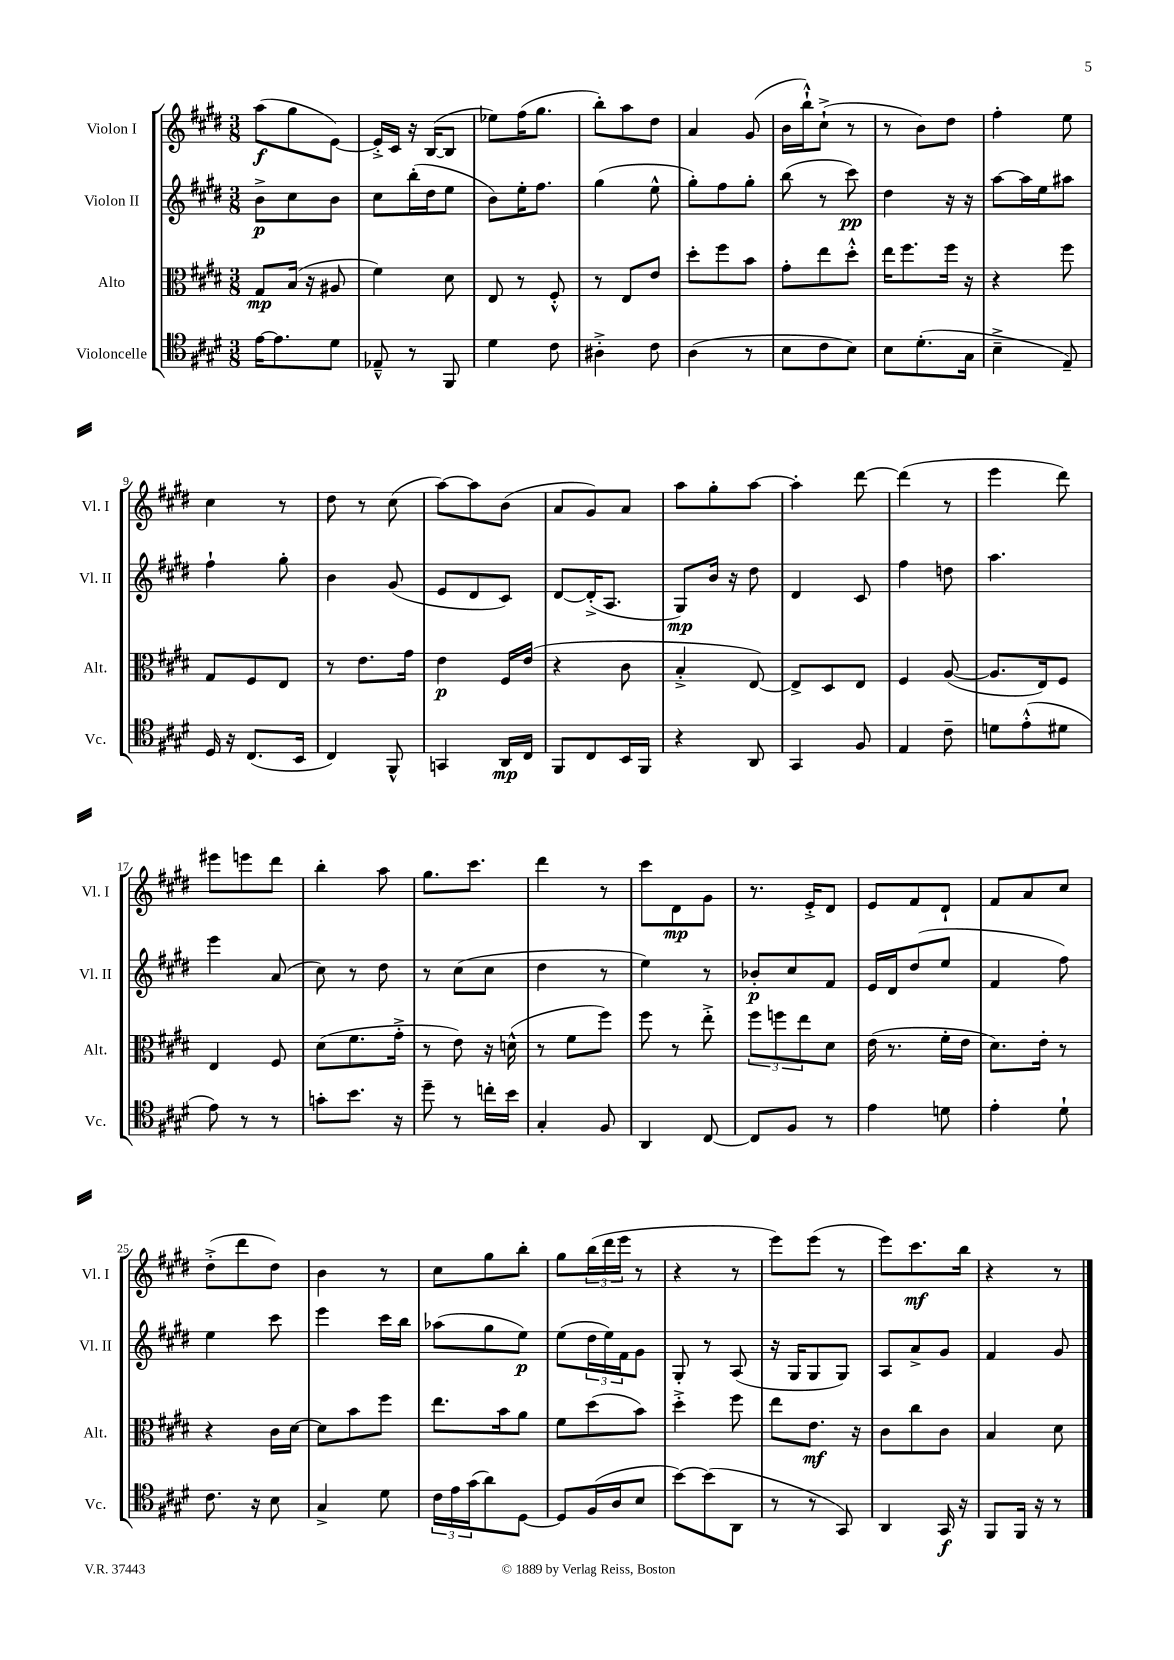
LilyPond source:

<<
\new StaffGroup <<
\new Staff = "s0" \with { instrumentName = "Violon I" shortInstrumentName = "Vl. I" } {
    \clef treble \key e \major \numericTimeSignature \time 3/8
    a''8\f( gis''8 e'8~) |
    e'16-.-> cis'16 r16 b16~( b8 |
    ees''8) fis''16( gis''8. |
    b''8-.) a''8 dis''8 |
    a'4 gis'8( |
    b'16 b''16-!-^) cis''8-!->( r8 |
    r8 b'8) dis''8 |
    fis''4-. e''8 |
    cis''4 r8 |
    dis''8 r8 cis''8( |
    a''8~) a''8 b'8( |
    a'8 gis'8) a'8 |
    a''8 gis''8-. a''8~ |
    a''4-. dis'''8~ |
    dis'''4( r8 |
    e'''4 dis'''8) |
    eis'''8 e'''8 dis'''8 |
    b''4-. a''8 |
    gis''8. cis'''8. |
    dis'''4 r8 |
    cis'''8 dis'8\mp gis'8 |
    r8. e'16-.-> dis'8 |
    e'8 fis'8 dis'8-! |
    fis'8 a'8 cis''8 |
    dis''8-.->( dis'''8 dis''8) |
    b'4 r8 |
    cis''8 gis''8 b''8-. |
    gis''8 \tuplet 3/2 { b''16( dis'''16 e'''16 } r8 |
    r4 r8 |
    e'''8) e'''8( r8 |
    e'''8) cis'''8.\mf b''16 |
    r4 r8 \bar "|." |
}
\new Staff = "s1" \with { instrumentName = "Violon II" shortInstrumentName = "Vl. II" } {
    \clef treble \key e \major \numericTimeSignature \time 3/8
    b'8->\p cis''8 b'8 |
    cis''8 b''16-.( dis''16 e''8 |
    b'8) e''16-. fis''8. |
    gis''4( e''8-^ |
    gis''8-.) fis''8 gis''8-. |
    b''8( r8 cis'''8\pp) |
    dis''4 r16 r16 |
    a''8~ a''16 e''16 ais''8 |
    fis''4-! gis''8-. |
    b'4 gis'8( |
    e'8 dis'8 cis'8) |
    dis'8~ dis'16-.->( a8. |
    gis8\mp) b'16 r16 dis''8 |
    dis'4 cis'8 |
    fis''4 d''8 |
    a''4. |
    e'''4 a'8( |
    cis''8) r8 dis''8 |
    r8 cis''8( cis''8 |
    dis''4 r8 |
    e''4) r8 |
    bes'8-.\p cis''8 fis'8 |
    e'16 dis'16 dis''8( e''8 |
    fis'4 fis''8) |
    e''4 cis'''8 |
    e'''4 cis'''16 b''16 |
    aes''8( gis''8 e''8\p) |
    e''8( \tuplet 3/2 { dis''16 e''16) fis'16 } gis'8 |
    gis8-. r8 a8( |
    r16 gis16 gis8 gis8) |
    a8 a'8-> gis'8 |
    fis'4 gis'8 \bar "|." |
}
\new Staff = "s2" \with { instrumentName = "Alto" shortInstrumentName = "Alt." } {
    \clef alto \key e \major \numericTimeSignature \time 3/8
    gis8\mp b16( r16 ais8 |
    fis'4) dis'8 |
    e8 r8 fis8-.-^ |
    r8 e8 e'8 |
    dis''8-. fis''8 b'8 |
    gis'8-. e''8 dis''8-.-^ |
    e''16 fis''8. fis''16 r16 |
    r4 fis''8 |
    gis8 fis8 e8 |
    r8 e'8. gis'16 |
    e'4\p fis16 e'16( |
    r4 cis'8 |
    b4-.-> e8~) |
    e8-> dis8 e8 |
    fis4 a8~( |
    a8. e16) fis8 |
    e4 fis8 |
    dis'8( fis'8. gis'16-.-> |
    r8 e'8) r16 d'16-^( |
    r8 fis'8 fis''8) |
    fis''8 r8 e''8-.-> |
    \tuplet 3/2 { fis''8 f''8 e''8 } dis'8 |
    e'16( r8. fis'16-. e'16 |
    dis'8.) e'16-. r8 |
    r4 cis'16 dis'16~ |
    dis'8 b'8 fis''8 |
    e''8. b'16 a'8 |
    fis'8 dis''8( b'8) |
    dis''4-.-> fis''8 |
    e''8 e'8.\mf r16 |
    cis'8 cis''8 cis'8 |
    b4 dis'8 \bar "|." |
}
\new Staff = "s3" \with { instrumentName = "Violoncelle" shortInstrumentName = "Vc." } {
    \clef tenor \key e \major \numericTimeSignature \time 3/8
    e'16~ e'8. dis'8 |
    ees8---^ r8 fis,8 |
    dis'4 cis'8 |
    ais4-.-> cis'8 |
    a4( r8 |
    b8 cis'8 b8) |
    b8 dis'8.-.( gis16 |
    b4---> e8--) |
    dis16 r16 cis8.( b,16 |
    cis4) fis,8-^ |
    g,4 a,16\mp cis16 |
    fis,8 cis8 b,16 fis,16 |
    r4 a,8 |
    gis,4 fis8 |
    e4 cis'8-- |
    d'8 e'8-.-^( dis'8 |
    e'8) r8 r8 |
    g'8-. b'8. r16 |
    dis''8-- r8 c''16-. b'16 |
    gis4-. fis8 |
    a,4 cis8~ |
    cis8 fis8 r8 |
    e'4 d'8 |
    e'4-. dis'8-! |
    cis'8. r16 b8 |
    gis4-> dis'8 |
    \tuplet 3/2 { cis'16 e'16 gis'16( } a'8) dis8~ |
    dis8 fis16( a16 b8 |
    b'8~) b'8( a,8 |
    r8 r8 gis,8) |
    a,4 gis,16\f r16 |
    fis,8 fis,16 r16 r8 \bar "|." |
}
>>
>>
